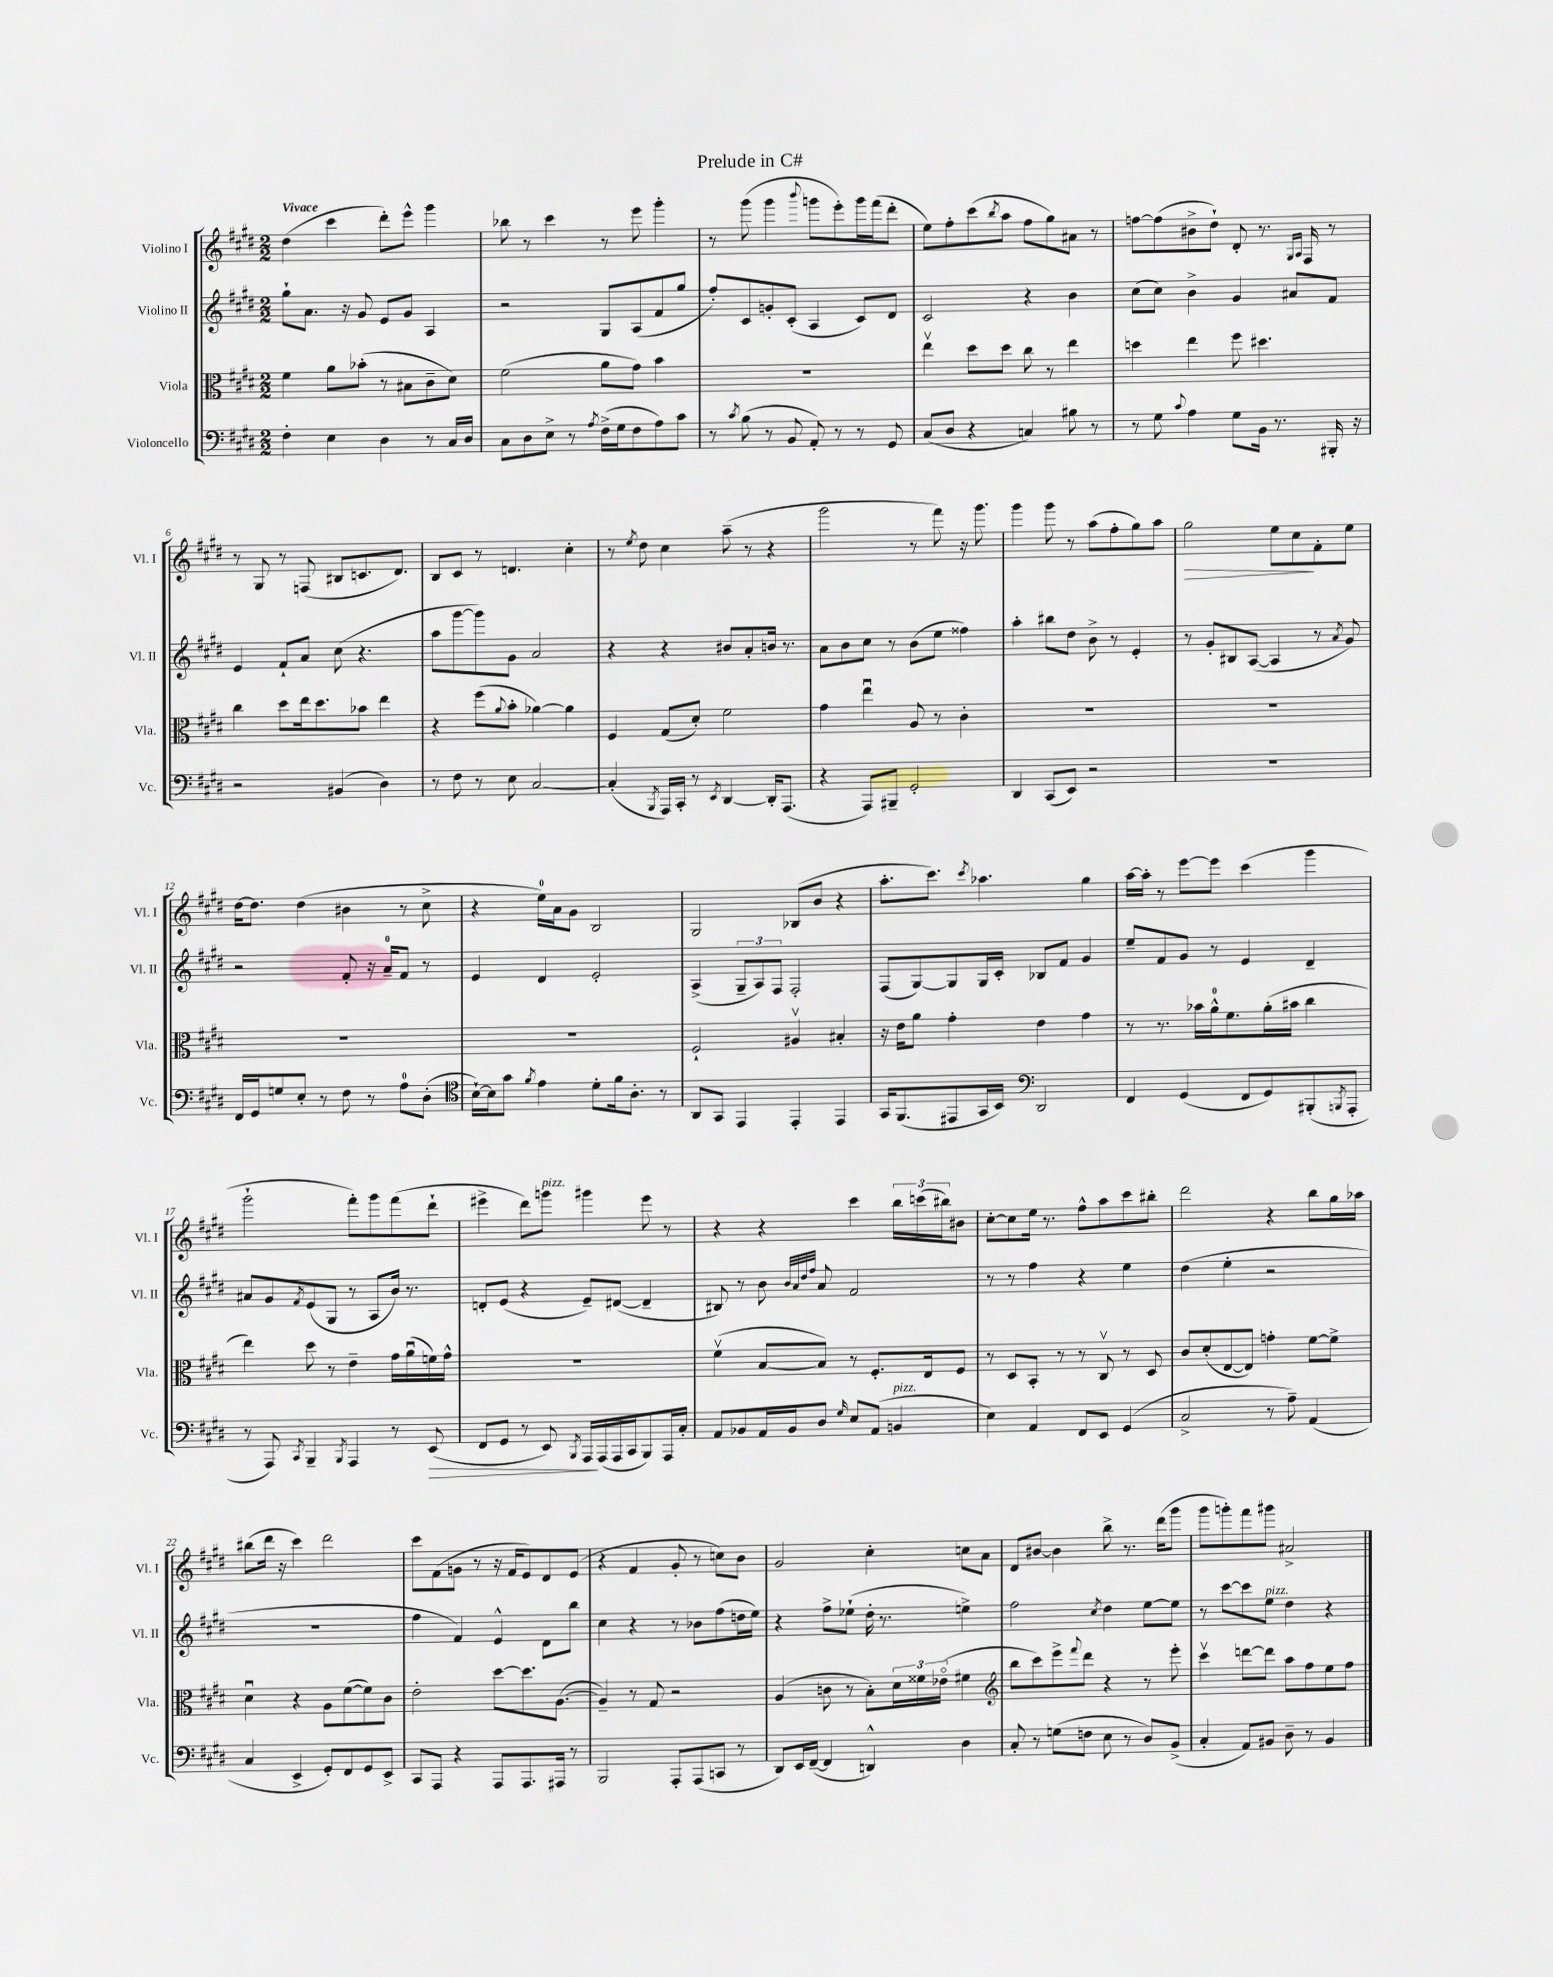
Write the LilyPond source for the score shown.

\header { title = "Prelude in C#" }
<<
\new StaffGroup <<
\new Staff = "s0" \with { instrumentName = "Violino I" shortInstrumentName = "Vl. I" } {
    \clef treble \key e \major \numericTimeSignature \time 2/2 \tempo "Vivace"
    dis''4( cis'''4 dis'''8-.) e'''8-^ gis'''4 |
    bes''8 r8 cis'''4 r8 e'''8 gis'''4-. |
    r8 gis'''8( gis'''4 \appoggiatura { b'''8 } g'''8 e'''8-.) g'''16 fis'''16( dis'''8-. |
    e''8) fis''8-. cis'''8( \acciaccatura { b''8 } a''8 fis''8 gis''8) ais'8 r8 |
    f''8~ f''8( bis'8-> dis''8-!) dis'8-. r8. \grace { gis16 a16 } fis16 r8 |
    r8 gis8 r8 f8( bis8 c'8. dis'8.) |
    b8 cis'8 r8 d'4. cis''4-. |
    r8 \acciaccatura { e''8 } dis''8 cis''4 a''8--( r8 r4 |
    gis'''2 r8 fis'''8) r16 gis'''8. |
    gis'''4 gis'''8 r8 a''8( fis''8-. gis''8) a''8 |
    gis''2\> e''8 cis''8\! fis'8-. e''8 |
    dis''16~ dis''8. dis''4( bis'4 r8 cis''8-> |
    r4 e''16-0) a'16 gis'8 b2 |
    gis2 bes8( b'8 r4 |
    a''8.-. cis'''8.) \acciaccatura { cis'''8 } aes''4. gis''4 |
    a''16~ a''16-. r8 e'''8~ e'''8 cis'''4( gis'''4 |
    gis'''2-! fis'''8-.) gis'''8 fis'''8( dis'''8-! |
    eis'''4-> dis'''8) g'''8^\markup { \italic "pizz." } gis'''4 eis'''8 r8 |
    r4 r4 cis'''4 \tuplet 3/2 { b''16 c'''16( bis''16) } bis'8 |
    cis''8~-. cis''8 e''16 r8. fis''8-^ a''8 cis'''8 bis''8-. |
    dis'''2 r4 b''8 gis''16 aes''16 |
    bis''8( dis'''16 r16 cis'''4) dis'''2 |
    cis'''8 fis'8( g'8 r8 r16 fis'16 e'8) dis'8 e'8( |
    r4 fis'4 gis'8-. r8 c''8) b'8 |
    gis'2 cis''4-. c''8 a'8 |
    dis'8 bis'8~ bis'4 b''8-> r8. dis'''16( gis'''8 |
    gis'''8 g'''8-.) fis'''8 gis'''8 ais'2-> \bar "|." |
}
\new Staff = "s1" \with { instrumentName = "Violino II" shortInstrumentName = "Vl. II" } {
    \clef treble \key e \major \numericTimeSignature \time 2/2
    gis''8-! a'8. r16 gis'8 e'8 gis'8 a4 |
    r2 gis8 a8( fis'8 gis''8 |
    fis''8-.) cis'8 g'8-. cis'8-.( a4 cis'8) dis'8 |
    cis'2 r4 b'4 |
    cis''8( cis''8) b'4-> gis'4 ais'8 fis'8 |
    e'4 fis'8-! a'8 cis''8( r4. |
    a''8 gis'''8~ gis'''8) gis'8 a'2 |
    r4 r4 bis'8 a'8-. b'16 r8. |
    a'8 b'8 cis''8 r8 b'8( e''8 fisis''4) |
    a''4-. bis''8 dis''8 b'8-> r8 e'4-. |
    r8 gis'8-. bis8 a8~( a4 r8 \acciaccatura { a'8 } gis'8) |
    r2 fis'8-. r16 a'16-0-- fis'8 r8 |
    e'4 dis'4 e'2-. |
    a4->( \tuplet 3/2 { gis8-- a8) fis8 } fis2-. |
    fis8( gis8~) gis8 gis16 cis'16-. bes8 fis'8 gis'4 |
    e''8-- fis'8 gis'8 r8 e'4 dis'4-- |
    ais'8 gis'8 \acciaccatura { fis'8 } e'8( gis8 r8 a8 b'16) r8. |
    d'8-. e'8( r4 e'8--) dis'8~( dis'4-- |
    bis8) r8 b'8 \grace { b'32 a'32 dis''32 fis''32 } a'8 fis'2 |
    r8 r8 fis''4 r4 e''4 |
    dis''4( e''4-. r2 |
    R1 |
    fis''4 fis'4) e'4-^ dis'8 b''8 |
    cis''4 r4 r8 bes'8 fis''8( d''16 e''16) |
    r4 fis''8-> ees''8-!( dis''16-. r8. e''4->) |
    fis''2 \acciaccatura { cis''8 } dis''4 e''8~ e''8 |
    r8 cis'''8~ cis'''8 e''8^\markup { \italic "pizz." } dis''4 r4 \bar "|." |
}
\new Staff = "s2" \with { instrumentName = "Viola" shortInstrumentName = "Vla." } {
    \clef alto \key e \major \numericTimeSignature \time 2/2
    fis'4 a'8 bes'8-.( r8 bis8 cis'8-- dis'8) |
    fis'2( a'8 gis'8) b'4 |
    R1 |
    e''4\upbow dis''8 dis''8 cis''8 r8 e''4 |
    d''4 e''4 fis''8 dis''4. |
    cis''4 dis''8 e''16 dis''8. bes'8 e''4 |
    r4 fis''8( \appoggiatura { a'8 } b'8-. aes'4~) aes'4 |
    fis4 gis8( dis'8-.) fis'2 |
    gis'4 e''4\downbow a8 r8 cis'4-. |
    R1 |
    R1 |
    R1 |
    R1 |
    fis2-! ais4\upbow bis4-. |
    r16 e'16 a'8 gis'4-. e'4 gis'4 |
    r8 r8. bes'16 a'16-0-^ fis'8. a'16-.( bis'16 cis''4 |
    e''4) dis''8 r8 e'4-- gis'16 a'16\downbow( f'16) gis'16-^ |
    R1 |
    fis'4\upbow( b8~ b8) r8 fis8.-. e16 fis8 |
    r8 dis8 b,8-. r8 r8 cis8\upbow r8 dis8 |
    cis'8 dis'8-.( e8~ e8) g'4-. fis'8~ fis'8-> |
    dis'4\downbow r4 a8 fis'8~( fis'8) cis'8 |
    e'2-. dis''8~ dis''8. a8.~( |
    a4--) r8 gis8 r2 |
    a4( c'8 r8 b8-.) \tuplet 3/2 { dis'16 fisis'16 ees'16\flageolet( } fis'4 |
    \clef treble b''8 cis'''8) e'''8-> \appoggiatura { fis'''8 } dis'''8 r4 r8 e'''8-. |
    cis'''4\upbow d'''8~ d'''8 a''8 fis''8 e''8 fis''8 \bar "|." |
}
\new Staff = "s3" \with { instrumentName = "Violoncello" shortInstrumentName = "Vc." } {
    \clef bass \key e \major \numericTimeSignature \time 2/2
    fis4-. e4 dis4 r8 cis16 dis16 |
    cis8 dis8 e8-> r8 \acciaccatura { a8 } fis16->( gis16 fis8 a8) cis'8 |
    r8 \acciaccatura { cis'8 } b8( r8 b,8 a,8-.) r8 r8 gis,8 |
    cis8( dis8 r4 c4) bis8 r8 |
    r8 gis8 \appoggiatura { cis'8 } a4 gis8 b,16 r8. bis,,16-. r16 |
    r2 bis,4( dis4) |
    r8 fis8 r8 e8 cis2~ |
    cis4-.( \acciaccatura { b,,8 } a,,16) cis,16-. r8 \acciaccatura { e,8 } dis,4~ dis,16-. a,,8.( |
    r4 a,,8) bis,,8-- gis,2-. |
    dis,4 cis,8( e,8) r2 |
    R1 |
    fis,16 gis,16 g8 e8-. r8 fis8 r8 a8-0 dis8-.( |
    \clef tenor b16~-!) b16 gis'8 \acciaccatura { fis'8 } e'4 dis'8-. fis'16 a8.-. r8 |
    a,8 gis,8 e,4 e,4-. e,4 |
    gis,16 fis,8.( eis,8 gis,16 b,16) \clef bass dis,2 |
    fis,4 gis,4( fis,8 gis,8) bis,,8-.( \acciaccatura { b,,8 } a,,8-. |
    r8 a,,8) \acciaccatura { cis,8 } b,,4-- \acciaccatura { b,,8 } a,,4 r8 e,8\>( |
    fis,8 gis,8 r8 e,8) \acciaccatura { b,,8 } a,,16\! a,,16( a,,16 cis,16 b,,8) a,,16 cis16-. |
    a,8 bes,8 a,16 bes,16 dis8 \grace { gis16 } e8 a,8( b,4^\markup { \italic "pizz." } |
    e4) a,4 fis,8 e,8 gis,4( |
    cis2-> r8 a8--) a,4( |
    cis4 e,4-> gis,8-.) fis,8 gis,8 e,8-> |
    cis,8 a,,8 r4 a,,8 a,,8. ais,,16 r8 |
    b,,2 a,,8-. a,,8( c,8 r8 |
    dis,8) e,16 fis,16~--( fis,4 d,4-^) dis4 |
    cis8-. r8 g8( f8 e8 r8 dis8) b,8->( |
    cis4-. a,8) bis,8 dis8-- r8 bis,4 \bar "|." |
}
>>
>>
